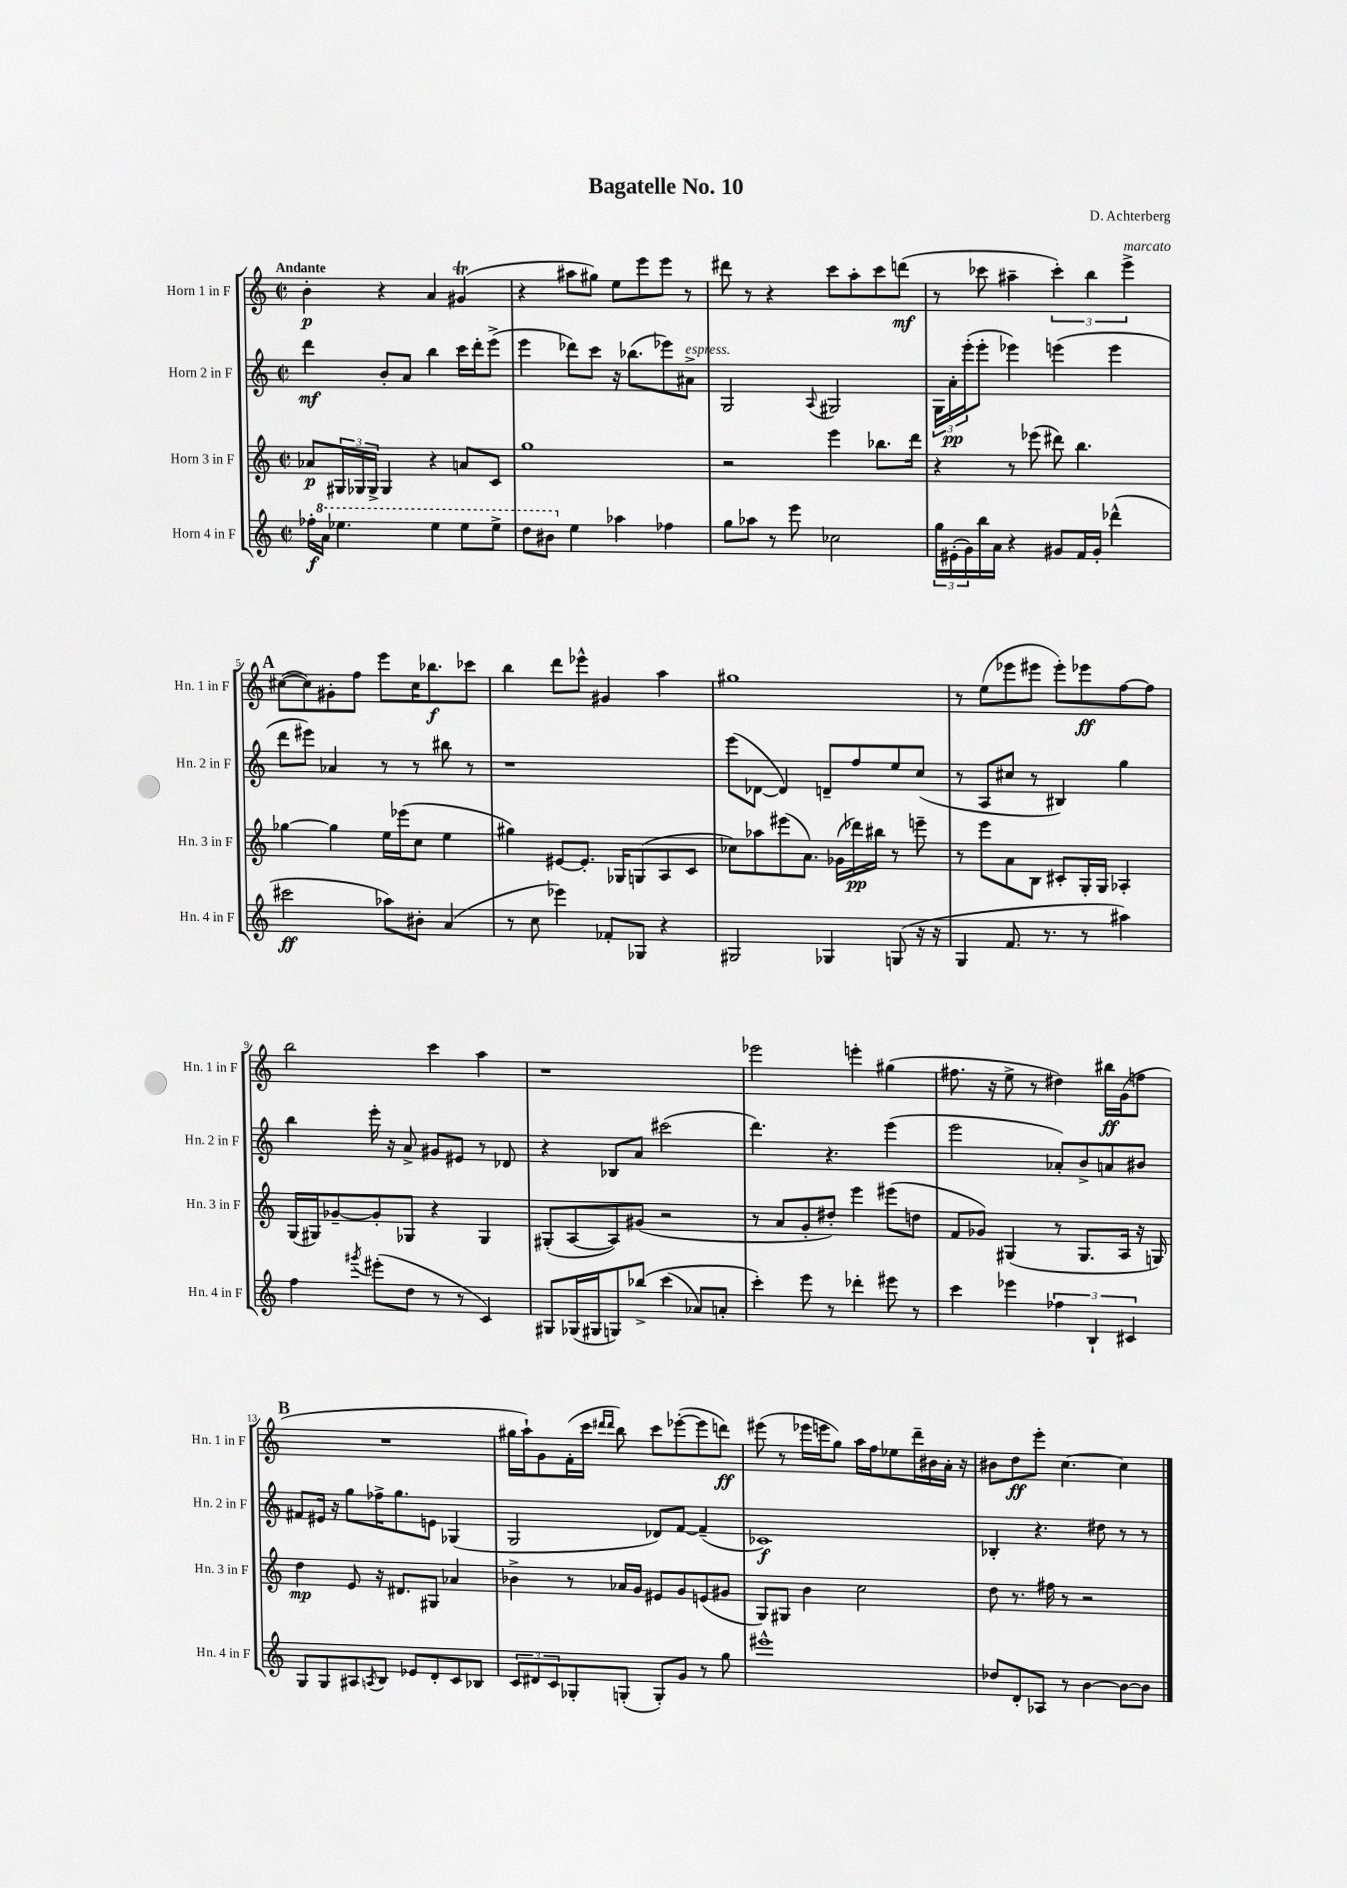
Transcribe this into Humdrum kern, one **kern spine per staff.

**kern	**kern	**kern	**kern
*staff4	*staff3	*staff2	*staff1
*clefG2	*clefG2	*clefG2	*clefG2
*k[]	*k[]	*k[]	*k[]
*M2/2	*M2/2	*M2/2	*M2/2
*met(c|)	*met(c|)	*met(c|)	*met(c|)
16ff-'\LL	8a-/L	4ddd\	4b'\
16aa\JJ	.	.	.
4.eee-\	24G#/L	.	.
.	24G-/	.	.
.	24G-^/JJ	.	.
.	4G-/	8b'/L	4r
.	.	8a/J	.
4eee-\	4r	4bb\	4a/
8eee-\L	8a/L	16ccc\LL	(4g#/
.	.	16ddd'\J	.
8eee-^\J	8c/J	(8eee^\J	.
=	=	=	=
8ddd\L	1gg	4eee\	4r
8bb#\J	.	.	.
4ee\	.	8ddd-\L)	8aa#\L
.	.	8ccc\J	8gg#\J)
4aa-\	.	16r	8ee\L
.	.	(8.bb-\L	.
.	.	.	8eee\
4ff-\	.	8eee-\)	8eee\J
.	.	8a#^\J	8r
=	=	=	=
8gg\L	2r	2G/	8ddd#\
8aa-\J	.	.	8r
8r	.	.	4r
8eee\	.	.	.
.	.	8qqA/	.
2cc-\	4eee\	2G#/	8ccc\L
.	.	.	8aa'\
.	8.bb-\L	.	8ccc\
.	.	.	(8ddd\J
.	16ddd\Jk	.	.
=	=	=	=
24gg\LL	4r	24G\LL	8r
(24e#'\	.	24a'\	.
24g\)	.	(24eee'\J	.
16bb\	.	8eee'\J	8ccc-\
16a\JJ	.	.	.
4r	8r	4eee-\)	4aa#~\
.	(8eee-\	.	.
8g#/L	8ddd#\)	(4eee\	6ccc-'\)
16f/L	4.bb\	.	.
.	.	.	6bb\
16g#'/JJ	.	.	.
(4ddd-^^\	.	4eee\	.
.	.	.	6eee^\
=	=	=	=
2ccc#\	[4gg-\	8ddd\L	([8cc#\L
.	.	8eee#\J)	8cc#\])
.	4gg-\]	4a-/	8g#'\
.	.	.	8ff\J
8aa-\L)	16ee\LL	8r	8eee\L
.	(16eee-\J	.	.
8b#'\J	8cc\J	8r	16cc#\K
.	.	.	8.bb-\
(4a/	4ee\	8bb#\	.
.	.	8r	8ccc-\J
=	=	=	=
8r	4gg#\)	1r	4bb\
8cc\	.	.	.
4eee-\)	[8e#/L	.	8ddd\L
.	8.e#'/]J	.	8eee-^^\J
8f-'/L	.	.	4g#/
.	16G-/LK	.	.
8G-/J	(8G/	.	.
4r	8A/	.	4aa\
.	8c/J	.	.
=	=	=	=
2G#/	8cc-\L)	(8eee\L	1gg#
.	8aa-\	[8d-\J	.
.	(8eee#\	4d-/])	.
.	8.a\J)	.	.
4G-/	.	8d~/L	.
.	(16g-\LL	.	.
.	16ddd-\)	8ff/	.
.	16bb#\JJ	.	.
(8G/	8r	8ee/	.
16r	8eee~\	(8cc/J	.
16r	.	.	.
=	=	=	=
4G/	8r	8r	8r
.	8eee\L	8A/L	(8ee\L
8.f/	8a\	8cc#/J	8eee-\
.	8B\J	8r	8eee#\J
8.r	.	.	.
.	8c#'/L	4B#/)	8eee#'\L)
8r	16G'/L	.	8eee-\
.	16G/JJ	.	.
4aa#\)	4A-'/	4gg\	[8ff\
.	.	.	8ff\]J
=	=	=	=
4ff\	(16G/LL	4bb\	2bb\
.	16G#/J)	.	.
.	[8g-~/	.	.
8qggg#/	.	.	.
(8eee#'\L	8g-'/]	16eee'\	.
.	.	16r	.
8dd\J	8G-/J	8a^/	.
8r	4r	8g#/L	4ccc\
8r	.	8e#/J	.
4c/)	4G-/	8r	4aa\
.	.	8d-/	.
=	=	=	=
8G#/L	(8G#'/L	4r	1r
(16G-/L	[8A/	.	.
16G#/J	.	.	.
8G/)	8A/])	8B-/L	.
&(8bb-^/J	(8g#/J	8a/J	.
(4ccc\	2r	(2ccc#\	.
8a-/L)	.	.	.
8a'/J	.	.	.
=	=	=	=
4ccc'\&)	8r	4.ddd\)	2eee-\
.	8a/L	.	.
8eee\	8g'/	.	.
8r	8dd#'/J)	4.r	.
4ddd-'\	4eee\	.	4eee'\
8eee#\	(8eee#\L	(4eee\	(4gg#\
8r	8dd\J	.	.
=	=	=	=
4ccc\	8f/L	2eee\	8.ff#\
.	8g-/J)	.	.
.	.	.	16r
4eee-\	(4G#/	.	8ee^\
.	.	.	8r
6ff-\	8r	8a-'/L)	4dd#\)
.	8.G#/L	8b^/	.
6B`/	.	.	.
.	.	8a/	16bb#\LL
.	16A/Jk	.	(16g\J
6c#/	.	.	.
.	16r	8b#/J	8ff\J
.	16G/)	.	.
=	=	=	=
8G/L	4dd\	8f#/L	1r
8G/	.	16e#/Jk	.
.	.	16r	.
8A#/	8e/	8gg\L	.
8qA/	.	.	.
8B/J	16r	16ff-^\K	.
.	8.d#/L	8.gg\	.
8e-/L	.	.	.
8d'/	8G#/J	8e\J	.
8c/	4a-/	(4G-/	.
8B-/J	.	.	.
=	=	=	=
12c/L	4b-^\	2G/	16gg#\LL
.	.	.	16aa`\J)
12d#/	.	.	.
.	.	.	8g\
12c/	.	.	.
8G-'/	8r	.	(16f'\L
.	.	.	16ccc\JJ
.	.	.	16qqddd#/LL
.	.	.	16qqddd#/JJ
(8G'/J	16a-/LL	.	8bb\)
.	16g/JJ	.	.
8G'/L)	8e#/L	8d-/L)	8ccc\L
8g/J	8g/	[8f/J	([8eee-'\
8r	(8e/	(4f~/]	8eee-\]
8gg\	8g#/J	.	8ddd\J)
=	=	=	=
1eee#^^	8G/L)	1c-)	(8eee#\
.	8G#/J	.	8r
.	4b\	.	16eee-\LL
.	.	.	16eee\J
.	.	.	8gg\J)
.	2cc\	.	16aa\LL
.	.	.	16ff\J
.	.	.	8ee-\
.	.	.	16ddd~\L
.	.	.	16b#\
.	.	.	16a'\JJ
.	.	.	16r
=	=	=	=
8dd-/L	8dd\	4B-'/	8b#\L
8d'/	8.r	.	8dd\
8A-/J	.	4.r	8eee'\J
.	16ff#\	.	.
8r	8r	.	[4.cc\
[4b\	2r	.	.
.	.	8dd#\	.
8b\_L	.	8r	4cc\]
8b\]J	.	8r	.
==	==	==	==
*-	*-	*-	*-
